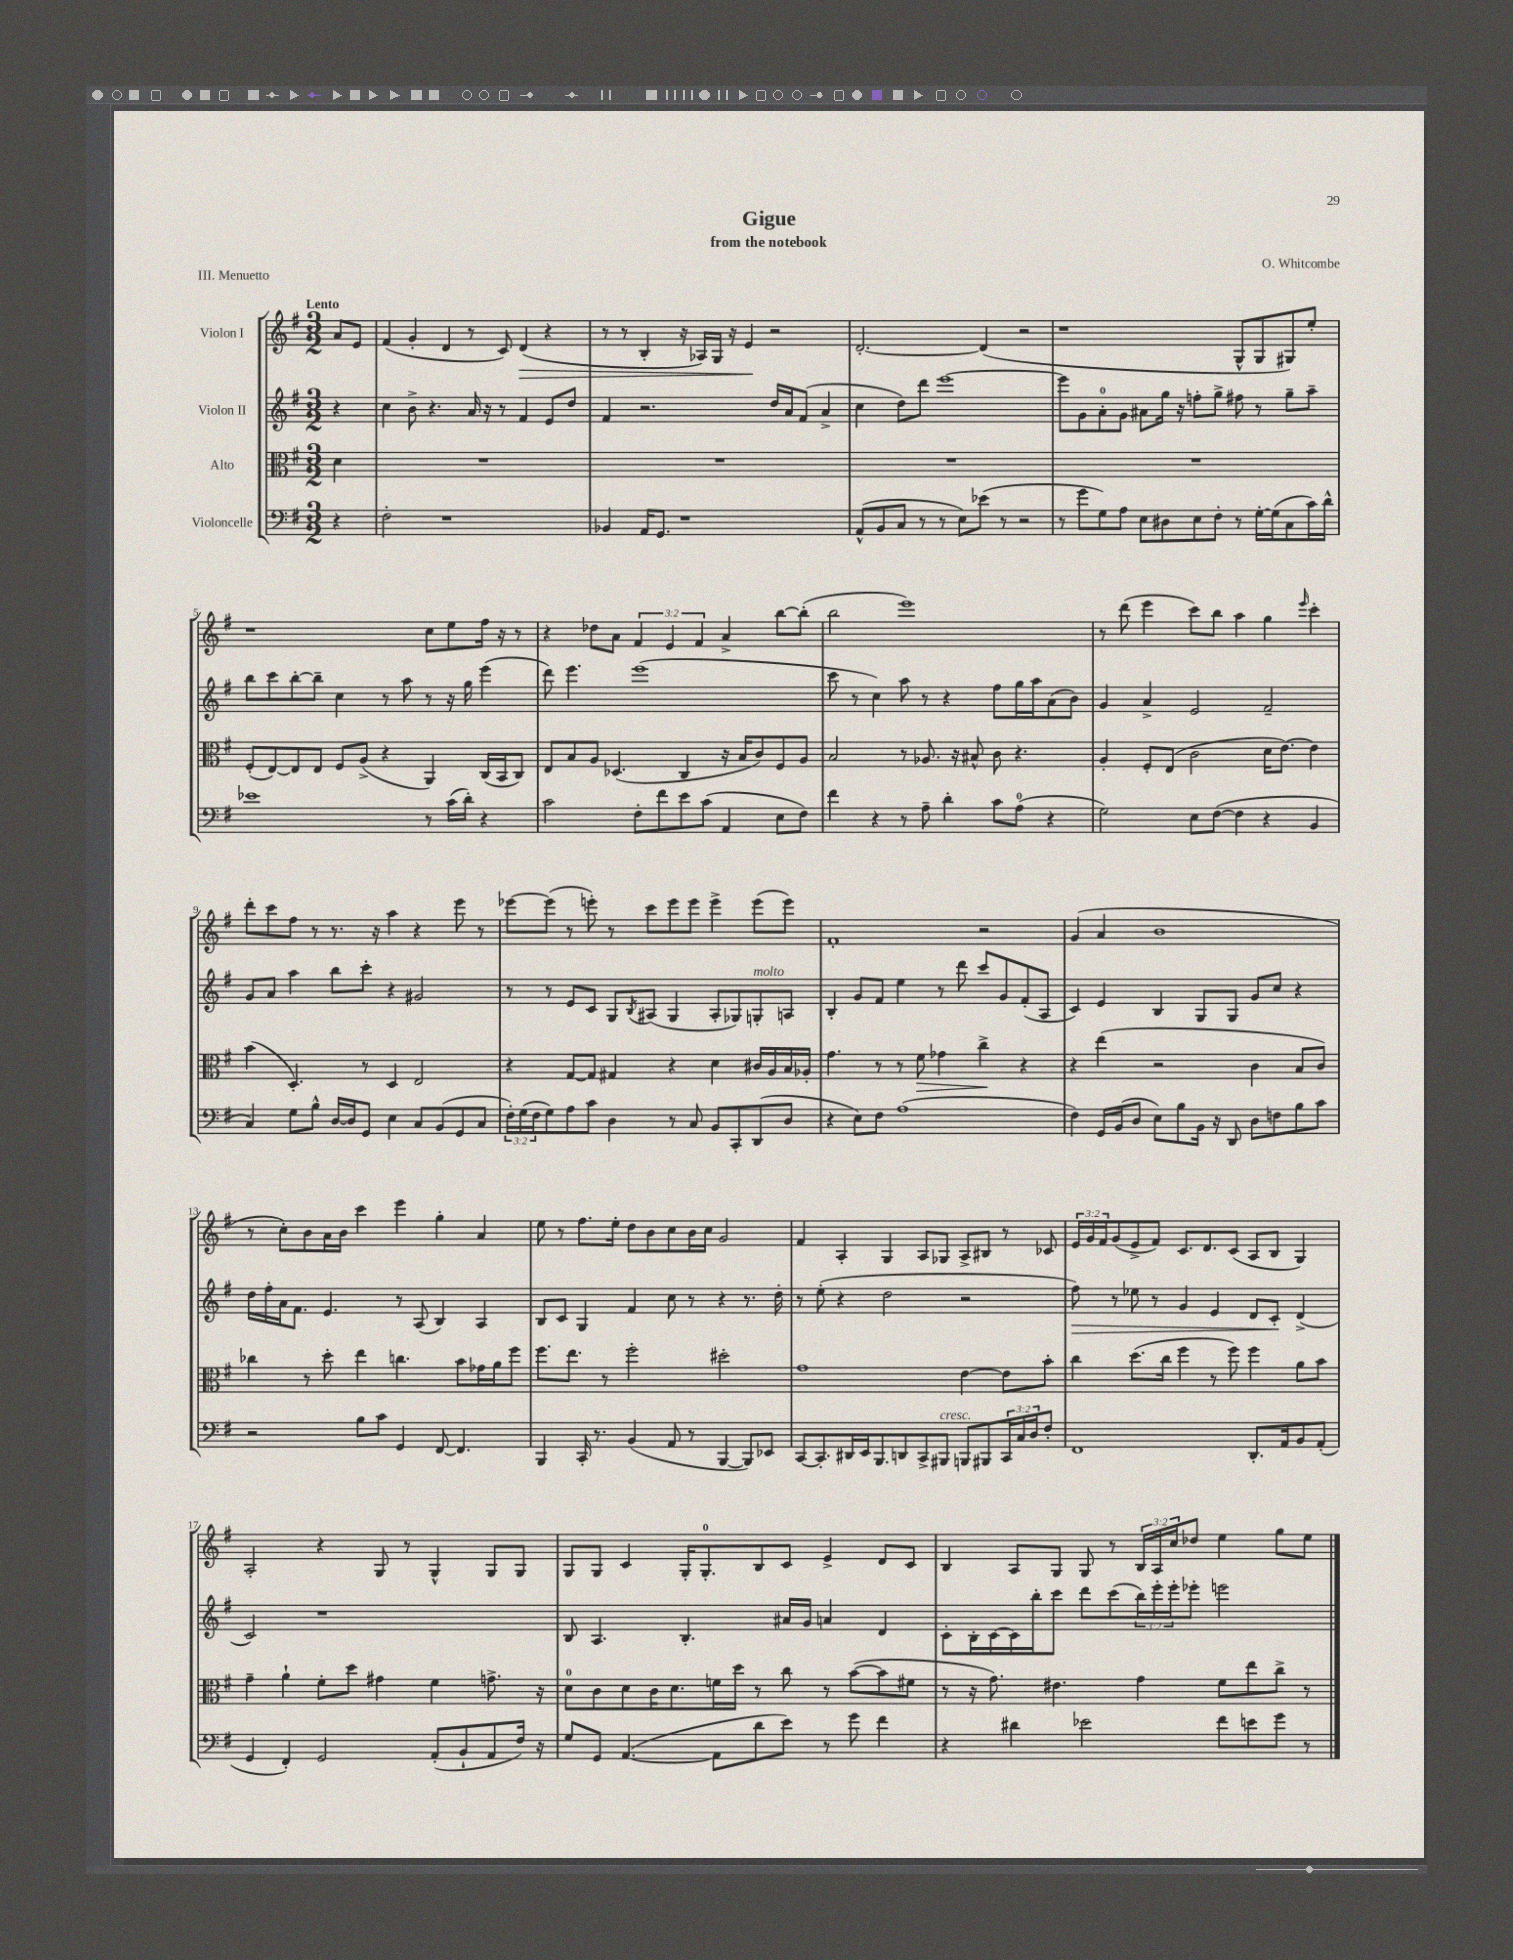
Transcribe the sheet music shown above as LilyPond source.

\header { title = "Gigue" composer = "O. Whitcombe" subtitle = "from the notebook" piece = "III. Menuetto" }
<<
\new StaffGroup <<
\new Staff = "s0" \with { instrumentName = "Violon I" } {
    \clef treble \key g \major \numericTimeSignature \time 3/2 \override Staff.TupletNumber.text = #tuplet-number::calc-fraction-text \partial 4 \tempo "Lento"
    a'8 e'8 |
    fis'4( g'4-. d'4 r8 c'8) d'4\>( r4 |
    r8 r8 b4-. r16 aes16) g16 r16 e'4\! r2 |
    d'2.~-. d'4( r2 |
    r1 g8-^ g8 gis8) e''8-. |
    r1 c''8 e''8 fis''16 r16 r8 |
    r4 des''8 a'8 \tuplet 3/2 { fis'4 e'4 fis'4 } a'4-> b''8~ b''8-.( |
    b''2 e'''1) |
    r8 d'''8( e'''4 c'''8) b''8 a''4 g''4 \grace { e'''16 } c'''4-. |
    d'''8-. c'''8 fis''8 r8 r8. r16 a''4 r4 e'''8 r8 |
    ees'''8~ ees'''8( r8 e'''8-.) r8 c'''8 e'''8 e'''8 e'''4-> e'''8( e'''8) |
    fis'1-. r2 |
    g'4( a'4 b'1 |
    r8 c''8-.) b'8 a'16 b'16 c'''4 e'''4 g''4-. a'4 |
    e''8 r8 fis''8. e''16-. d''8 b'8 c''8 b'16 c''16 g'2 |
    fis'4 a4-. g4 a8 ges8 a8-> bis8 r8 ces'8 |
    \tuplet 3/2 { e'16 g'16 fis'16 } g'8( e'8-> fis'8) c'8. d'8. c'8( a8 b8 g4) |
    a2-. r4 g8 r8 g4-^ g8 g8 |
    g8 g8 c'4 g16-. g8.-0-. b8 c'8 e'4-> d'8 c'8 |
    b4 a8 g8 g8 r8 \tuplet 3/2 { b16 a16 c''16 } des''8 e''4 g''8 e''8 \bar "|." |
}
\new Staff = "s1" \with { instrumentName = "Violon II" } {
    \clef treble \key g \major \numericTimeSignature \time 3/2 \override Staff.TupletNumber.text = #tuplet-number::calc-fraction-text \partial 4
    r4 |
    c''4 b'8-> r4. a'16 r16 r8 fis'4 e'8 d''8 |
    fis'4 r2. d''16 a'16 fis'8( a'4-> |
    c''4 d''8) d'''8 e'''1~ |
    e'''8 g'8 a'8-0-. g'8 ais'8 g''16 r16 f''8-. g''8-> fis''8 r8 g''8-- a''8-- |
    b''8 c'''8 b''8~-. b''8-- c''4 r8 a''8 r8 r16 g''16 e'''4( |
    d'''8) e'''4. e'''1( |
    c'''8 r8 c''4) a''8 r8 r4 fis''8 g''16 a''16 a'8( b'8) |
    g'4 a'4-> e'2 fis'2-- |
    g'8 a'8 a''4 b''8 c'''8-. r4 gis'2 |
    r8 r8 e'8 c'8 g8 \acciaccatura { b8 } ais8( g4 ais8-. ges8) g8-.^\markup { \italic "molto" } a8 |
    b4-. g'8 fis'8 e''4 r8 d'''8 c'''8 g'8 fis'8-.( a8 |
    c'4) e'4 b4 g8 g8 g'8 c''8 r4 |
    d''16 fis''16-. a'16 fis'8. e'4. r8 a8( b4) a4 |
    b8 c'8 g4 fis'4 c''8 r8 r4 r8. d''16-. |
    r8 e''8-.( r4 d''2 r2 |
    fis''8\>) r8 ees''8 r8 g'4 e'4 d'8 c'8-.\! d'4->( |
    c'2) r1 |
    b8 a4. b4.-. ais'16 g'16 a'4 d'4 |
    c'8-. b16-. c'16~ c'16 b''16-. c'''8 d'''8 c'''8( \tuplet 3/2 { b''16) e'''16-. e'''16-. } ees'''8-. e'''2 \bar "|." |
}
\new Staff = "s2" \with { instrumentName = "Alto" } {
    \clef alto \key g \major \numericTimeSignature \time 3/2 \partial 4
    d'4 |
    R1. |
    R1. |
    R1. |
    R1. |
    fis8-.( e8~) e8 e8 fis8 a8->( r4 a,4) c16( b,16 c8) |
    e8 b8 a8 des4.( c4 r16 b16 c'8) fis8 a8 |
    b2 r8 aes8. r16 bis8-^ c'8 r4. |
    a4-. fis8-. e8( c'2 d'16 e'8.~) e'4 |
    b'4( d4.-.) r8 d4 e2 |
    r4 g8~ g8 gis4 r4 d'4 cis'16 a16 b16 aes16-. |
    g'4. r8 r8 fis'8\> ges'4 c''4->\! r4 |
    r4 e''4( r2 c'4 b8 c'8) |
    ces''4 r8 d''8-. e''4 c''4. b'8 ges'16 a'16 fis''8 |
    fis''8. e''8. r8 fis''2-. dis''2-. |
    g'1 e'4~ e'8 b'8-. |
    c''4 d''8.( c''16 fis''4 r8 fis''8) fis''4 a'8 b'8 |
    g'4-- a'4-! fis'8-. d''8 gis'4 fis'4 g'8.-> r16 |
    d'8-0 c'8 d'8 c'16 d'8. f'16 d''16 r8 c''8 r8 b'8~( b'8 fis'8 |
    r8 r16 g'8.) eis'4. g'4 fis'8 e''8 c''8-> r8 \bar "|." |
}
\new Staff = "s3" \with { instrumentName = "Violoncelle" } {
    \clef bass \key g \major \numericTimeSignature \time 3/2 \override Staff.TupletNumber.text = #tuplet-number::calc-fraction-text \partial 4
    r4 |
    fis2-. r1 |
    bes,4 a,16 g,8. r1 |
    a,8-^( b,8 c8 r8 r8 e8) ees'8( r8 r2 |
    r8 g'8 g8) a8 e8 dis8 e8 fis8-. r8 g16~-. g16( c8 c'16) d'16-^ |
    ees'1 r8 c'16( d'16-.) r4 |
    c'2 fis8-. fis'8 e'8 c'8( a,4 e8 fis8) |
    fis'4 r4 r8 a8-- d'4-. c'8 a8-0( r4 |
    g2) e8 fis8~( fis4 r4 b,4 |
    c4) g8 b8-^ d16~ d16 g,8 e4 c8 b,8( g,8 c8 |
    \tuplet 3/2 { fis16-.) g16( fis16 } g8) a8 c'8 d4 r8 c8 b,8 c,8-. d,8( d8 |
    r4 e8) fis8 a1( |
    fis4) g,16 b,16( d8 e8) b8 b,16 r16 d,8 d8 f8 b8 c'8 |
    r2 b8 c'8 g,4 fis,8~ fis,4. |
    b,,4 c,16-. r8. b,4( a,8 r8 b,,4~ b,,8) ees,8 |
    c,8~ c,8.-. dis,16 e,16 b,,8. d,8 c,8-> bis,,8^\markup { \italic "cresc." } b,,8 bis,,8 \tuplet 3/2 { c,16 c16 d16 } fis8-. |
    fis,1 d,8.-. a,16 b,8 a,8-.( |
    g,4 fis,4-.) g,2 a,8-.( b,8-! a,8 fis16) r16 |
    g8 g,8 a,4.~( a,8 d'8 e'8) r8 g'8 fis'4 |
    r4 dis'4 ees'2 fis'8 e'8 g'8 r8 \bar "|." |
}
>>
>>
